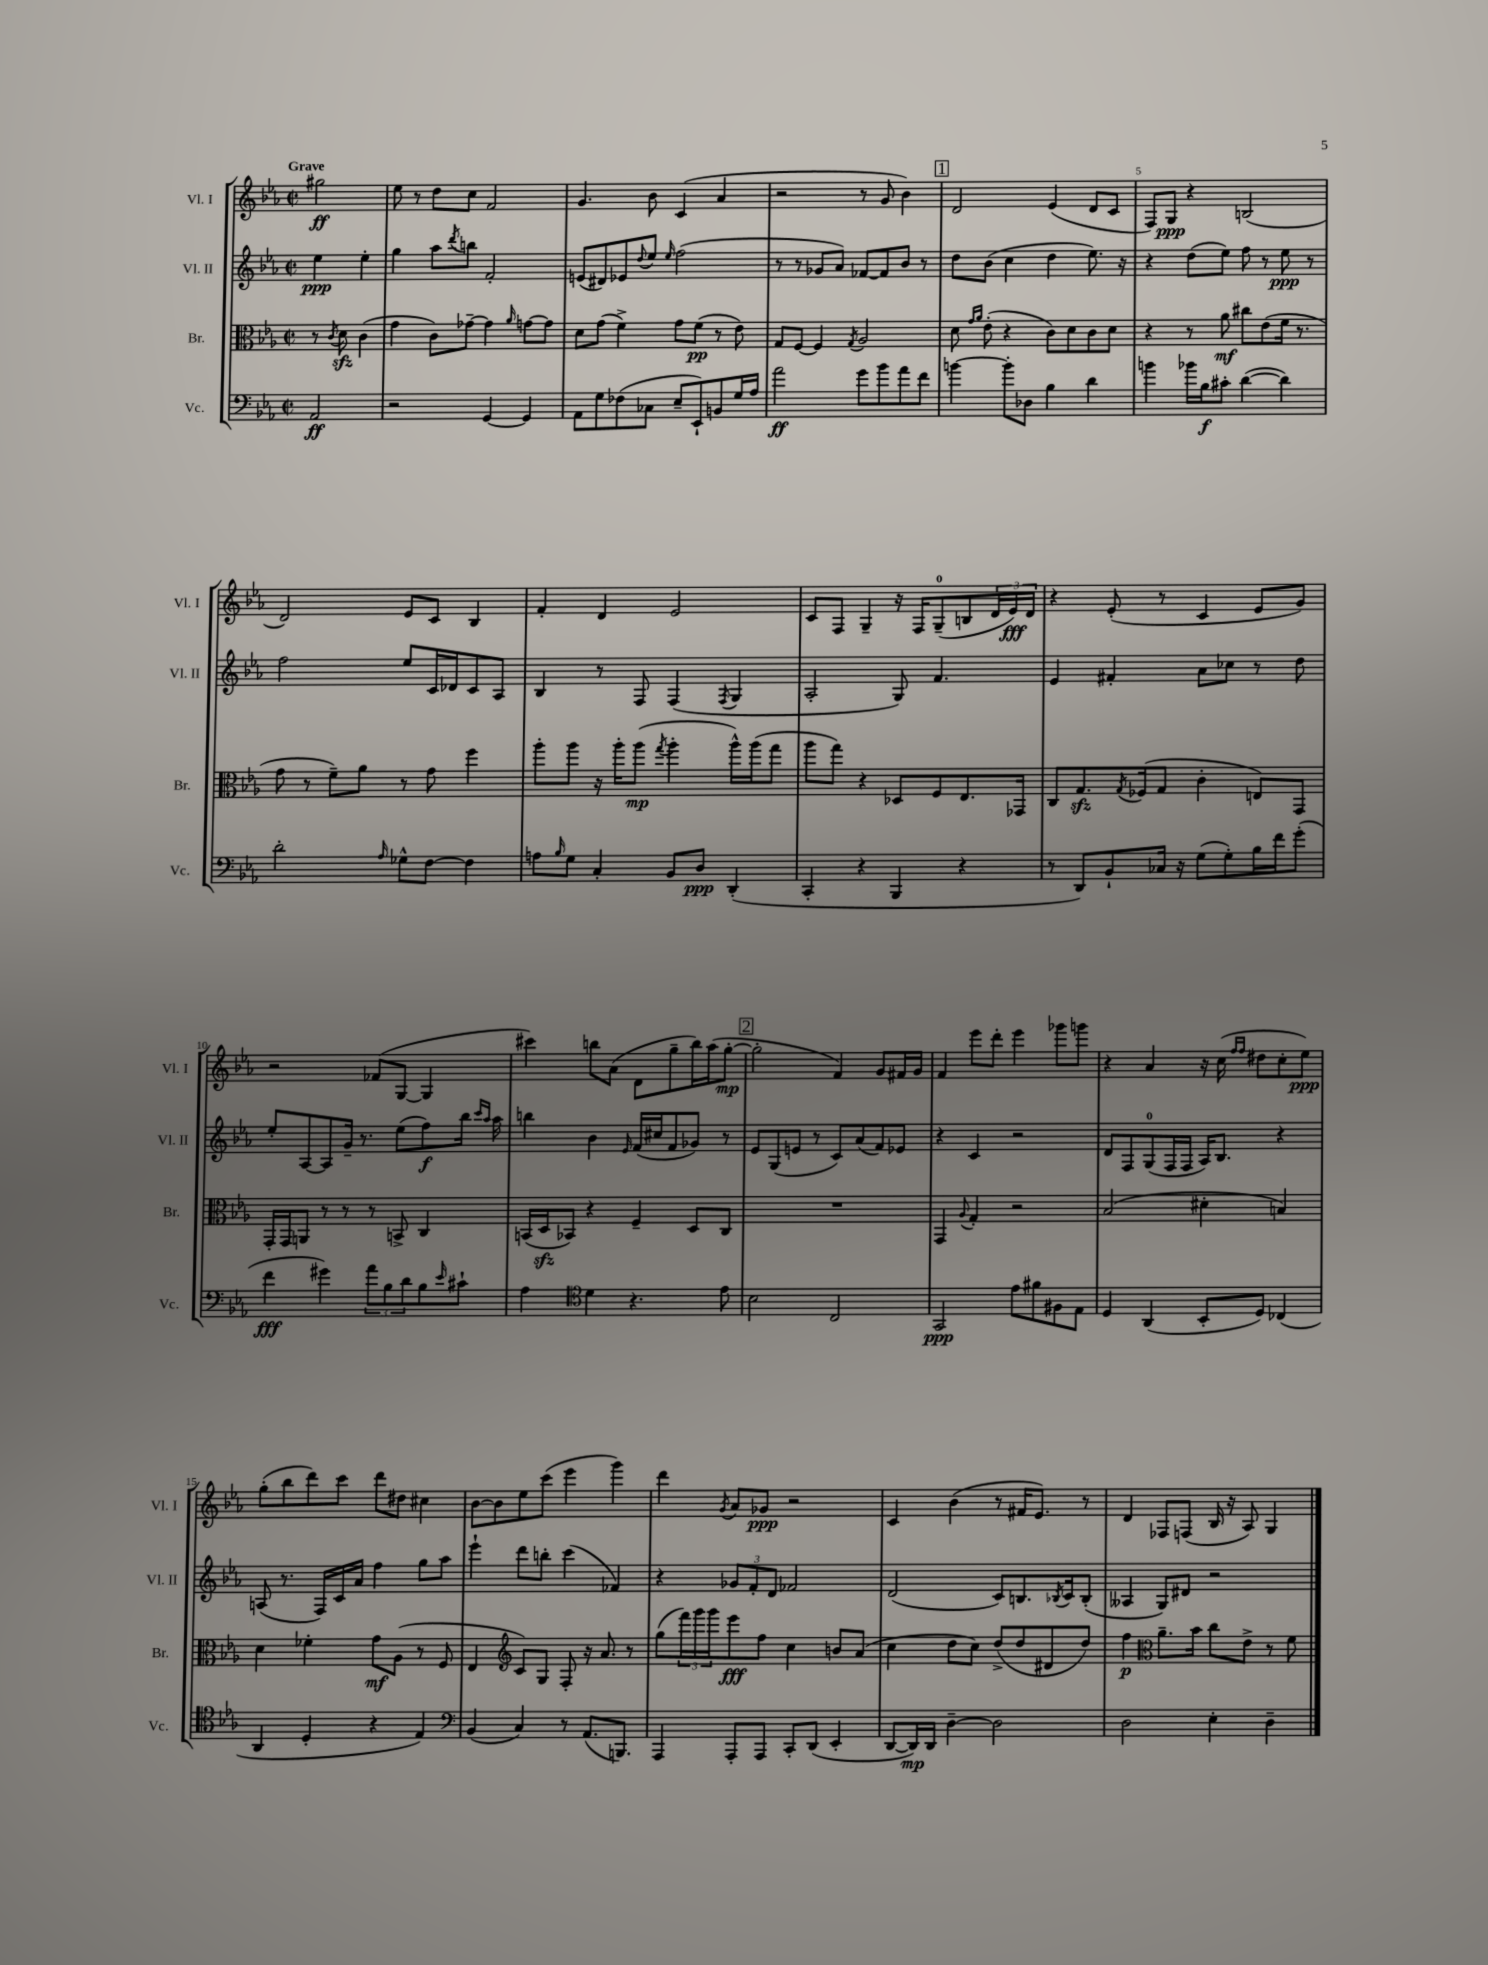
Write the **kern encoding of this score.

**kern	**kern	**kern	**kern
*staff4	*staff3	*staff2	*staff1
*clefF4	*clefC3	*clefG2	*clefG2
*k[b-e-a-]	*k[b-e-a-]	*k[b-e-a-]	*k[b-e-a-]
*M2/2	*M2/2	*M2/2	*M2/2
*met(c|)	*met(c|)	*met(c|)	*met(c|)
2AA-	8r	4ee-	2gg#
.	8qc	.	.
.	8d	.	.
.	(4c	4ee-'	.
=	=	=	=
2r	4g	4gg	8ee-
.	.	.	8r
.	8c)	8aa-	8dd
.	.	8qddd	.
.	[8g-~	8bb	8cc
[4GG	4g-]	2f'	2f
.	16qqa-	.	.
4GG]	[8g	.	.
.	8g]	.	.
=	=	=	=
8AA-	8d	(8e	4.g
8G	(8g	8d#)	.
(8F-	4f^)	8e-	.
.	.	8qqdd	.
8C-	.	8ee-	8b-
.	.	16qqee-	.
8E-~	8g	(2ff	(4c
8EE-`)	(8f	.	.
8BB	8r	.	4a-
16G	8e-)	.	.
16A-	.	.	.
=	=	=	=
2a-	8G	8r	2r
.	[8F	8r	.
.	4F]	8g-	.
.	.	8a-)	.
.	8qG	.	.
8g	2A-	[8f-	8r
8b-	.	8f-]	8g
8a-	.	8b-	4b-)
8f	.	8r	.
=	=	=	=
[4b	8d	8dd	2d
.	16qqg	.	.
.	16qqa-	.	.
.	(8e-'	(8b-	.
8b']	4r	4cc	.
8D-	.	.	.
4B-	8c)	4dd	(4e-
.	8d	.	.
4d	8c	8.ee-)	8d
.	8d	.	8c
.	.	16r	.
=	=	=	=
4b	4r	4r	8F)
.	.	.	8G
16b-	8r	(8dd	4r
16B-	.	.	.
8c#'	8a-	8ee-)	.
([4d	8cc#	8ff	(2B
.	(8e-	8r	.
4d])	16f	8ee-	.
.	8.r	.	.
.	.	8r	.
=	=	=	=
2d'	8g	2ff	2d)
.	8r	.	.
.	8f~)	.	.
.	8a-	.	.
16qqA-	.	.	.
8G-^^	8r	8ee-	8e-
[8F	8g	16c	8c
.	.	16d-	.
4F]	4ff	8c	4B-
.	.	8A-	.
=	=	=	=
8A	8aa-'	4B-	4f'
16qqB-	.	.	.
8G	8aa-	.	.
4C'	16r	8r	4d
.	16aa-'	.	.
.	(8aa-	8F	.
.	8qgg	.	.
8BB-	4aa-'	(4F	2e-
8D	.	.	.
.	.	8qF	.
(4DD'	16aa-^^)	4G	.
.	(16aa-	.	.
.	8gg	.	.
=	=	=	=
4CC'	8aa-	2A-'	8c
.	8gg)	.	8F
4r	4r	.	4G~
4BBB-	8D-	8G)	16r
.	.	.	16F
.	8F	4.f	(8G~
4r	8.E-	.	8B
.	.	.	24d
.	.	.	24e-)
.	16GG-	.	.
.	.	.	24d
=	=	=	=
8r	8C	4e-	4r
8DD)	8.G	.	.
8BB-`	.	4f#'	(8e-'
.	8qG	.	.
.	(16F-	.	.
16C-	8G	.	8r
16r	.	.	.
(8G	4c'	8a-	4c
8G')	.	8cc-	.
16B-	8E)	8r	8e-
16f	.	.	.
(8g'	8GG	8dd	8g)
=	=	=	=
4f	16GG'	8ee-'	2r
.	16GG	.	.
.	8AA	[8A-	.
4g#)	8r	8A-]	.
.	8r	16g~	.
.	.	8.r	.
12a-	8r	.	(8f-
12B-	.	.	.
.	8BB^	(8ee-	[8G
12d	.	.	.
8B-	4C	8ff)	4G]
16qqe-	.	.	.
8c#`	.	16bb-	.
.	.	16qqccc	.
.	.	16qqaa-	.
.	.	16aa-	.
=	=	=	=
4A-	(16BB	4bb	4ccc#)
.	16D	.	.
.	8BB-)	.	.
*clefC4	*	*	*
4d	4r	4b-	8bb
.	.	.	(8a-
.	.	16qqe-	.
4.r	4F~	(16f	8d
.	.	16cc#	.
.	.	8f	8gg~
.	8D	8g-)	16bb)
.	.	.	(16aa-
8e-	8C	8r	[8gg'
=	=	=	=
2B-	1r	8e-	2gg']
.	.	(8G	.
.	.	8e	.
.	.	8r	.
2C	.	8c)	4f)
.	.	(8a-	.
.	.	8f)	8g
.	.	8e-	16f#
.	.	.	16g
=	=	=	=
2GG	4GG	4r	4f
.	8qqA-	.	.
.	4G'	4c	8eee-
.	.	.	8ddd'
8e-	2r	2r	4eee-
8f#	.	.	.
8F#	.	.	8ggg-
8E-	.	.	8ggg
=	=	=	=
4D	(2B-	8d	4r
.	.	8F	.
(4AA-	.	(8G	4a-
.	.	16F	.
.	.	16F	.
8BB-'	4d#'	16A-)	16r
.	.	8.B-	(16cc
.	.	.	16qqff
.	.	.	16qqff
8D)	.	.	8dd#
(4C-	4B)	4r	8cc'
.	.	.	8ee-)
=	=	=	=
4AA-	4d	(8A	(8gg'
.	.	8.r	8bb-
4D'	4f-'	.	8ddd)
.	.	16F)	.
.	.	16c	8ccc
.	.	16a-	.
4r	8g	4ff	8ddd
.	(8A-	.	8dd#
4E-)	8r	8gg	4cc#
.	8F	8aa-	.
=	=	=	=
*clefF4	*	*	*
(4BB-	4E-	4eee-`	[8b-
.	.	.	8b-]
*	*clefG2	*	*
4C)	8c)	8ddd	8ee-
.	8G	8bb'	(8ccc
8r	8F'	(4ccc	4eee-
(8.AA-	16r	.	.
.	8.a-	.	.
.	.	4f-)	4ggg)
8.BBB)	.	.	.
.	8r	.	.
=	=	=	=
4AAA-	(8gg	4r	4ddd
.	24fff)	.	.
.	24ggg	.	.
.	24ggg	.	.
.	.	.	8qg
8AAA-'	8eee-	12g-	8a-
.	.	12f'	.
8AAA-	8ff	.	8g-
.	.	12d	.
8CC'	4cc	2f-	2r
(8DD	.	.	.
4EE-'	8b	.	.
.	(8a-	.	.
=	=	=	=
[8DD	4cc	(2d	4c
16DD])	.	.	.
16DD	.	.	.
[4D~	8dd	.	(4b-
.	8cc)	.	.
2D]	(8dd^	8c)	8r
.	8dd	8.B	16f#
.	.	.	8.e-)
.	8d#	.	.
.	.	8qB-	.
.	.	16c	.
.	8dd)	(8B-'	8r
=	=	=	=
2D	4ff	4A--	4d
*	*clefC3	*	*
.	8.a-~	8G)	8F-
.	.	8d#	(8F
.	16b-	.	.
4E-'	8cc	2r	16B-
.	.	.	16r
.	8e-^	.	8A-)
4D~	8r	.	4G
.	8f	.	.
==	==	==	==
*-	*-	*-	*-
